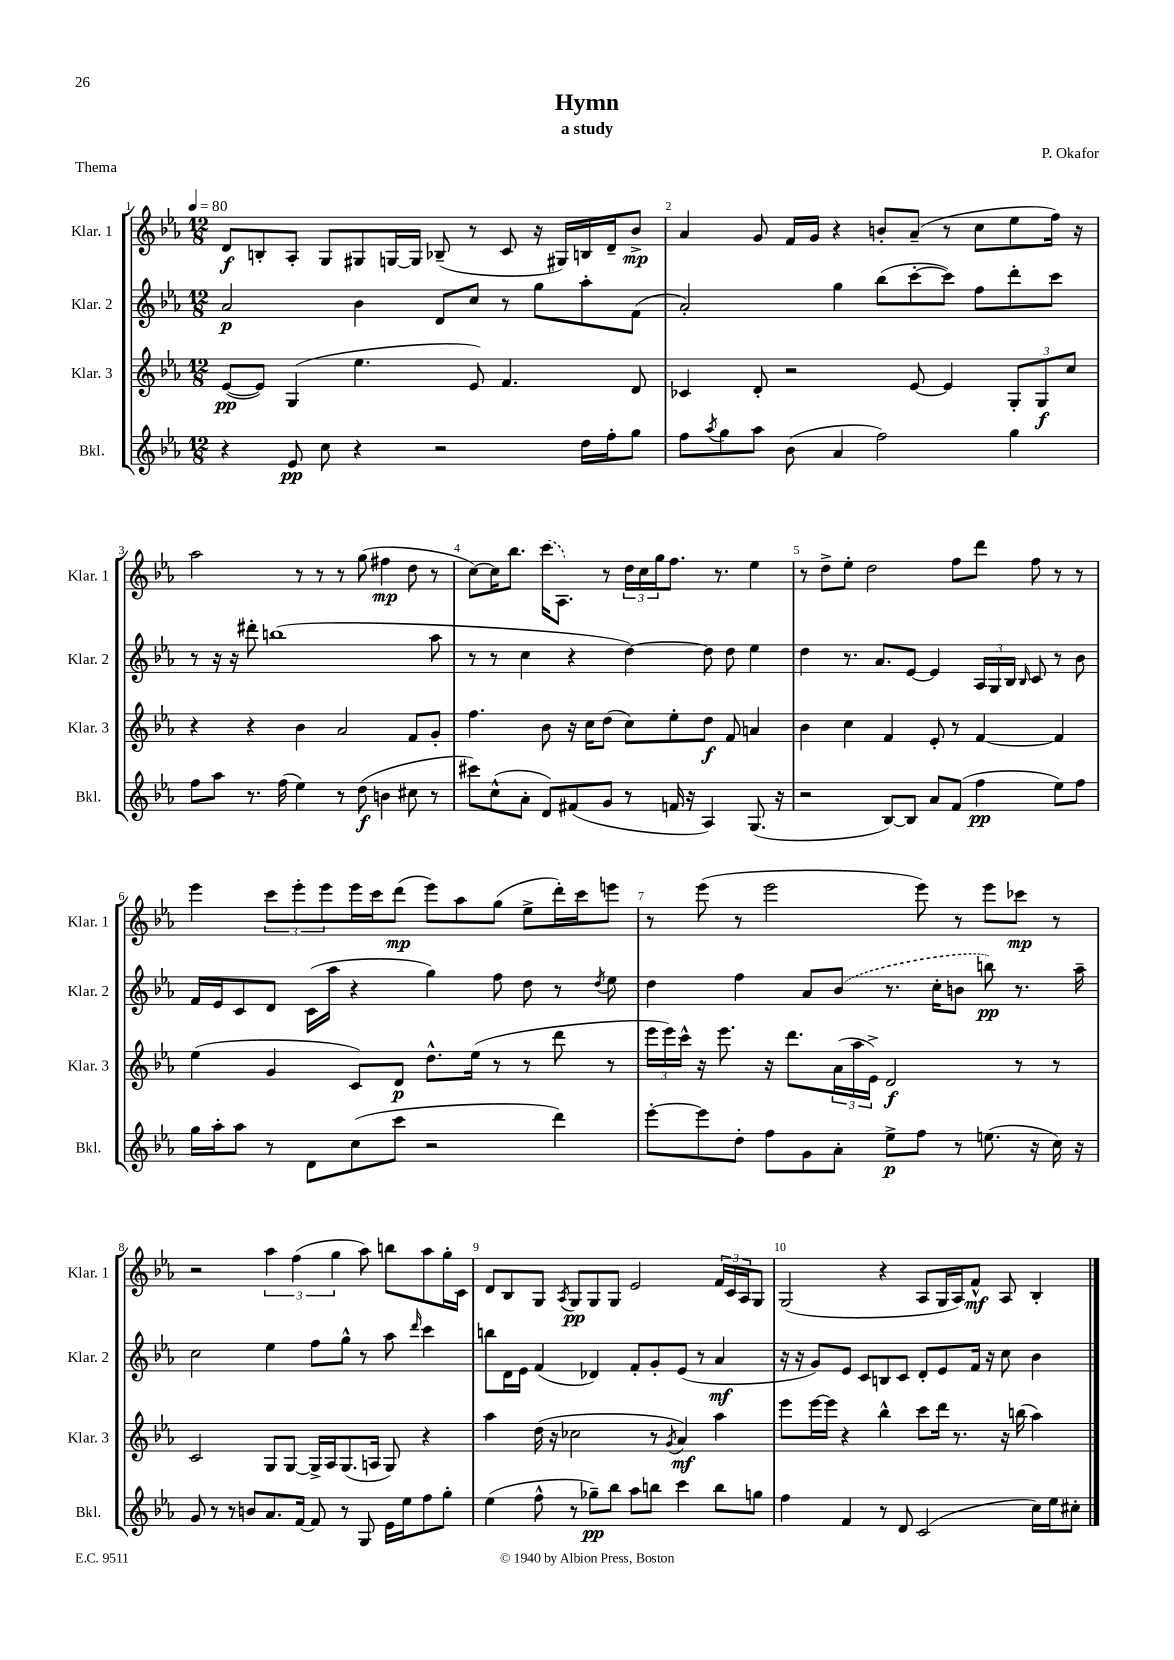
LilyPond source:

\header { title = "Hymn" composer = "P. Okafor" subtitle = "a study" piece = "Thema" }
<<
\new StaffGroup <<
\new Staff = "s0" \with { instrumentName = "Klar. 1" shortInstrumentName = "Klar. 1" } {
    \clef treble \key ees \major \numericTimeSignature \time 12/8 \tempo 4 = 80
    d'8\f b8-. aes8-. g8 gis8 g16~ g16 bes8--( r8 c'8 r16 gis16) b16 d'16-- bes'8->\mp |
    aes'4 g'8 f'16 g'16 r4 b'8-. aes'8--( r8 c''8 ees''8 f''16) r16 |
    aes''2 r8 r8 r8 g''8( fis''4\mp d''8 r8 |
    c''8~) c''16 bes''8. \once \slurDashed c'''16( aes8.) r8 \tuplet 3/2 { d''16 c''16 g''16 } f''8. r8. ees''4 |
    r8 d''8-> ees''8-. d''2 f''8 d'''8 f''8 r8 r8 |
    ees'''4 \tuplet 3/2 { c'''8 ees'''8-. ees'''8 } ees'''16 c'''16 d'''8\mp( ees'''8) aes''8 g''8( ees''8-> d'''16-.) c'''16 e'''8 |
    r8 ees'''8( r8 ees'''2 ees'''8) r8 ees'''8 ces'''8\mp r8 |
    r2 \tuplet 3/2 { aes''4 f''4( g''4 } aes''8) b''8 aes''8 g''16-. c'16 |
    d'8 bes8 g8 \acciaccatura { aes8 } g8\pp g8 g8 ees'2 \tuplet 3/2 { f'16 c'16 aes16 } g8 |
    g2( r4 aes8 g16 aes16) f'8-^\mf aes8 bes4-. \bar "|." |
}
\new Staff = "s1" \with { instrumentName = "Klar. 2" shortInstrumentName = "Klar. 2" } {
    \clef treble \key ees \major \numericTimeSignature \time 12/8
    aes'2\p bes'4 d'8 c''8 r8 g''8 aes''8-. f'8( |
    aes'2-.) g''4 bes''8( c'''8~-. c'''8) f''8 d'''8-. c'''8 |
    r8 r16 r16 dis'''8-. b''1( aes''8 |
    r8 r8 c''4 r4 d''4~) d''8 d''8 ees''4 |
    d''4 r8. aes'8. ees'8~ ees'4 \tuplet 3/2 { aes16 g16 bes16 } \grace { bes16 } c'8 r8 bes'8 |
    f'16 ees'16 c'8 d'8 c'16( aes''16 r4 g''4) f''8 d''8 r8 \acciaccatura { d''8 } ees''8 |
    d''4 f''4 aes'8 \once \slurDashed bes'8( r8. c''16-. b'8 b''8\pp) r8. aes''16-- |
    c''2 ees''4 f''8 g''8-^ r8 aes''8 \grace { d'''16 } c'''4 |
    b''8 d'16 ees'16 f'4( des'4) f'8-. g'8-. ees'8( r8 aes'4\mf |
    r16 r16 g'8) ees'8 c'8 b8 c'8 d'8-. ees'8 f'16 r16 c''8 bes'4 \bar "|." |
}
\new Staff = "s2" \with { instrumentName = "Klar. 3" shortInstrumentName = "Klar. 3" } {
    \clef treble \key ees \major \numericTimeSignature \time 12/8
    ees'8~\pp( ees'8) g4( ees''4. ees'8) f'4. d'8 |
    ces'4 d'8-. r2 ees'8~ ees'4 \tuplet 3/2 { g8-. g8\f c''8 } |
    r4 r4 bes'4 aes'2 f'8 g'8-. |
    f''4. bes'8 r16 c''16 d''8( c''8) ees''8-. d''8\f f'8 a'4 |
    bes'4 c''4 f'4 ees'8-. r8 f'4~ f'4 |
    ees''4( g'4 c'8) d'8\p d''8.-^ ees''16( r8 r8 d'''8 r8 |
    \tuplet 3/2 { ees'''16 ees'''16) c'''16-^ } r16 ees'''8. r16 d'''8. \tuplet 3/2 { aes'16( aes''16 ees'16->) } d'2\f r8 r8 |
    c'2 g8 g8~ g16-> aes16 g8.( a16 g8) r4 |
    aes''4 d''16( r16 ces''2 r8 \acciaccatura { g'8 } aes'4\mf) aes''4 |
    ees'''8 ees'''16~ ees'''16 r4 bes''4-^ c'''8 d'''16 r8. r16 b''16( aes''4) \bar "|." |
}
\new Staff = "s3" \with { instrumentName = "Bkl." shortInstrumentName = "Bkl." } {
    \clef treble \key ees \major \numericTimeSignature \time 12/8
    r4 ees'8\pp c''8 r4 r2 d''16 f''16-. g''8 |
    f''8 \acciaccatura { aes''8 } g''8 aes''8 bes'8( aes'4 f''2) g''4 |
    f''8 aes''8 r8. f''16( ees''4) r8 d''8\f( b'4 cis''8 r8 |
    cis'''8) c''8-^( aes'8-. d'8) fis'8( g'8 r8 f'16 r16 aes4) g8.( r16 |
    r2 bes8~) bes8 aes'8 f'8( f''4\pp ees''8) f''8 |
    g''16 aes''16-. aes''8 r8 d'8 c''8( c'''8 r2 d'''4) |
    ees'''8~-. ees'''8 d''8-. f''8 g'8 aes'8-. ees''8->\p f''8 r8 e''8.( r16 c''16) r16 |
    g'8 r8 r8 b'8 aes'8. f'16~ f'8 r8 g8 ees'16 ees''16 f''8 g''8-. |
    ees''4( f''8-^ r8 ges''8--\pp) bes''8 aes''8 b''8 c'''4 b''8 g''8 |
    f''4 f'4 r8 d'8 c'2( c''16) ees''16 cis''8-. \bar "|." |
}
>>
>>
\layout { \context { \Score \override BarNumber.break-visibility = ##(#f #t #t) barNumberVisibility = #all-bar-numbers-visible } }
